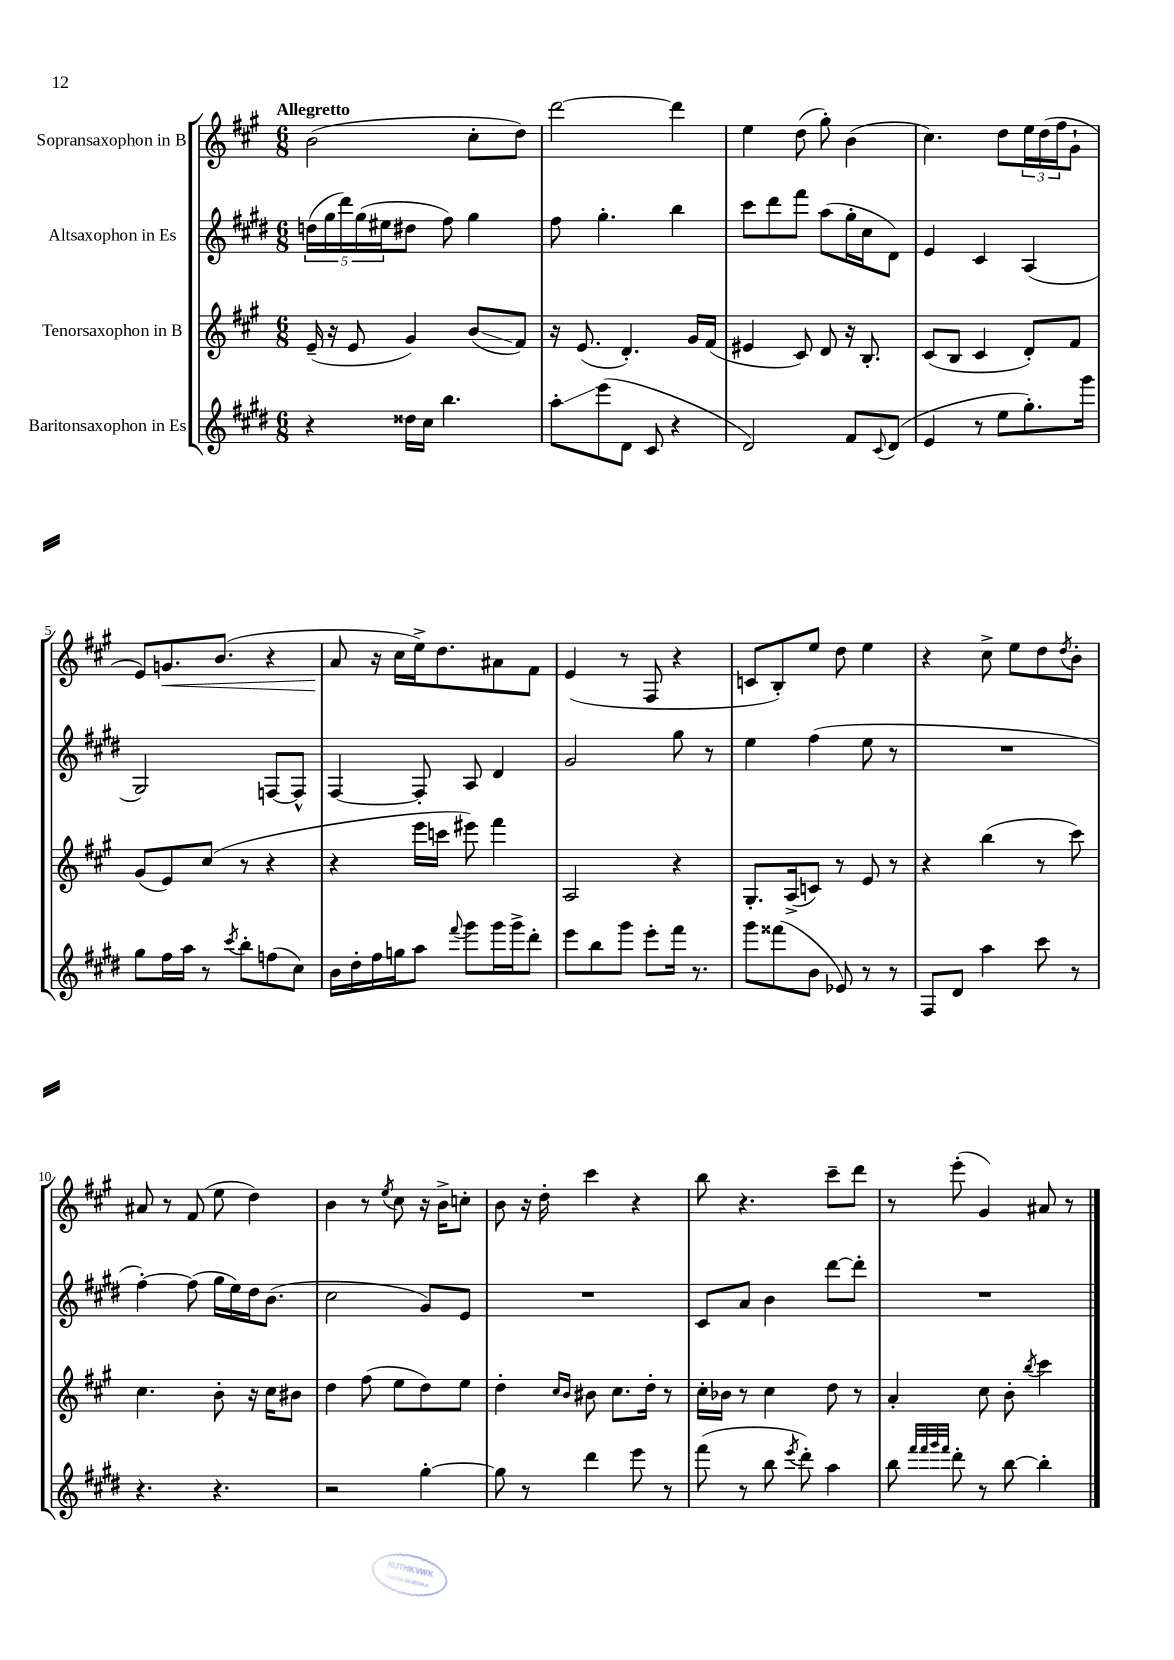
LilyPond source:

<<
\new StaffGroup <<
\new Staff = "s0" \with { instrumentName = "Sopransaxophon in B" } {
    \clef treble \key a \major \numericTimeSignature \time 6/8 \tempo "Allegretto"
    b'2( cis''8-. d''8) |
    d'''2~ d'''4 |
    e''4 d''8( gis''8-.) b'4( |
    cis''4.) d''8 \tuplet 3/2 { e''16 d''16( fis''16 } gis'8-! |
    e'8) g'8.\< b'8.( r4 |
    a'8\! r16 cis''16 e''16->) d''8. ais'8 fis'8 |
    e'4( r8 fis8 r4 |
    c'8 b8-.) e''8 d''8 e''4 |
    r4 cis''8-> e''8 d''8 \acciaccatura { d''8 } b'8-. |
    ais'8 r8 fis'8( e''8 d''4) |
    b'4 r8 \acciaccatura { e''8 } cis''8 r16 b'16-> c''8-. |
    b'8 r16 d''16-. cis'''4 r4 |
    b''8 r4. cis'''8-- d'''8 |
    r8 e'''8-.( gis'4) ais'8 r8 \bar "|." |
}
\new Staff = "s1" \with { instrumentName = "Altsaxophon in Es" } {
    \clef treble \key e \major \numericTimeSignature \time 6/8
    \tuplet 5/4 { d''16( gis''16 dis'''16) gis''16( eis''16 } dis''8 fis''8) gis''4 |
    fis''8 gis''4.-. b''4 |
    cis'''8 dis'''8 fis'''8 a''8( gis''16-. cis''16 dis'8) |
    e'4 cis'4 a4( |
    gis2) f8~ f8-^ |
    fis4~ fis8-. a8 dis'4 |
    gis'2 gis''8 r8 |
    e''4 fis''4( e''8 r8 |
    R2. |
    fis''4~-.) fis''8( gis''16 e''16) dis''16 b'8.( |
    cis''2 gis'8) e'8 |
    R2. |
    cis'8 a'8 b'4 dis'''8~ dis'''8-. |
    R2. \bar "|." |
}
\new Staff = "s2" \with { instrumentName = "Tenorsaxophon in B" } {
    \clef treble \key a \major \numericTimeSignature \time 6/8
    e'16--( r16 e'8 gis'4) b'8\glissando( fis'8) |
    r16 e'8.( d'4.-.) gis'16 fis'16( |
    eis'4 cis'8) d'8 r16 b8.-. |
    cis'8( b8 cis'4 d'8-.) fis'8 |
    gis'8( e'8) cis''8( r8 r4 |
    r4 e'''16 c'''16 eis'''8) fis'''4 |
    a2 r4 |
    gis8.-. a16->( c'8) r8 e'8 r8 |
    r4 b''4( r8 cis'''8) |
    cis''4. b'8-. r16 cis''16 bis'8 |
    d''4 fis''8( e''8 d''8) e''8 |
    d''4-. \grace { cis''16 b'16 } bis'8 cis''8. d''16-. r8 |
    cis''16-. bes'16 r8 cis''4 d''8 r8 |
    a'4-. cis''8 b'8-. \acciaccatura { b''8 } cis'''4 \bar "|." |
}
\new Staff = "s3" \with { instrumentName = "Baritonsaxophon in Es" } {
    \clef treble \key e \major \numericTimeSignature \time 6/8
    r4 disis''16 cis''16 b''4. |
    a''8-.\glissando e'''8( dis'8 cis'8 r4 |
    dis'2) fis'8 \appoggiatura { cis'8 } dis'8( |
    e'4 r8 e''8 gis''8.-.) gis'''16 |
    gis''8 fis''16 a''16 r8 \acciaccatura { cis'''8 } b''8-. f''8( cis''8) |
    b'16 dis''16-. fis''16 g''16 a''8 \appoggiatura { fis'''8 } gis'''8 gis'''16 gis'''16-> dis'''8-. |
    e'''8 b''8 gis'''8 e'''8-. fis'''16 r8. |
    gis'''8 fisis'''8( b'8 ees'8) r8 r8 |
    fis8 dis'8 a''4 cis'''8 r8 |
    r4. r4. |
    r2 gis''4~-. |
    gis''8 r8 dis'''4 e'''8 r8 |
    fis'''8( r8 b''8 \acciaccatura { e'''8 } dis'''8-.) a''4 |
    b''8 \grace { fis'''32 fis'''32 gis'''32 fis'''32 } dis'''8-. r8 b''8~ b''4-. \bar "|." |
}
>>
>>
